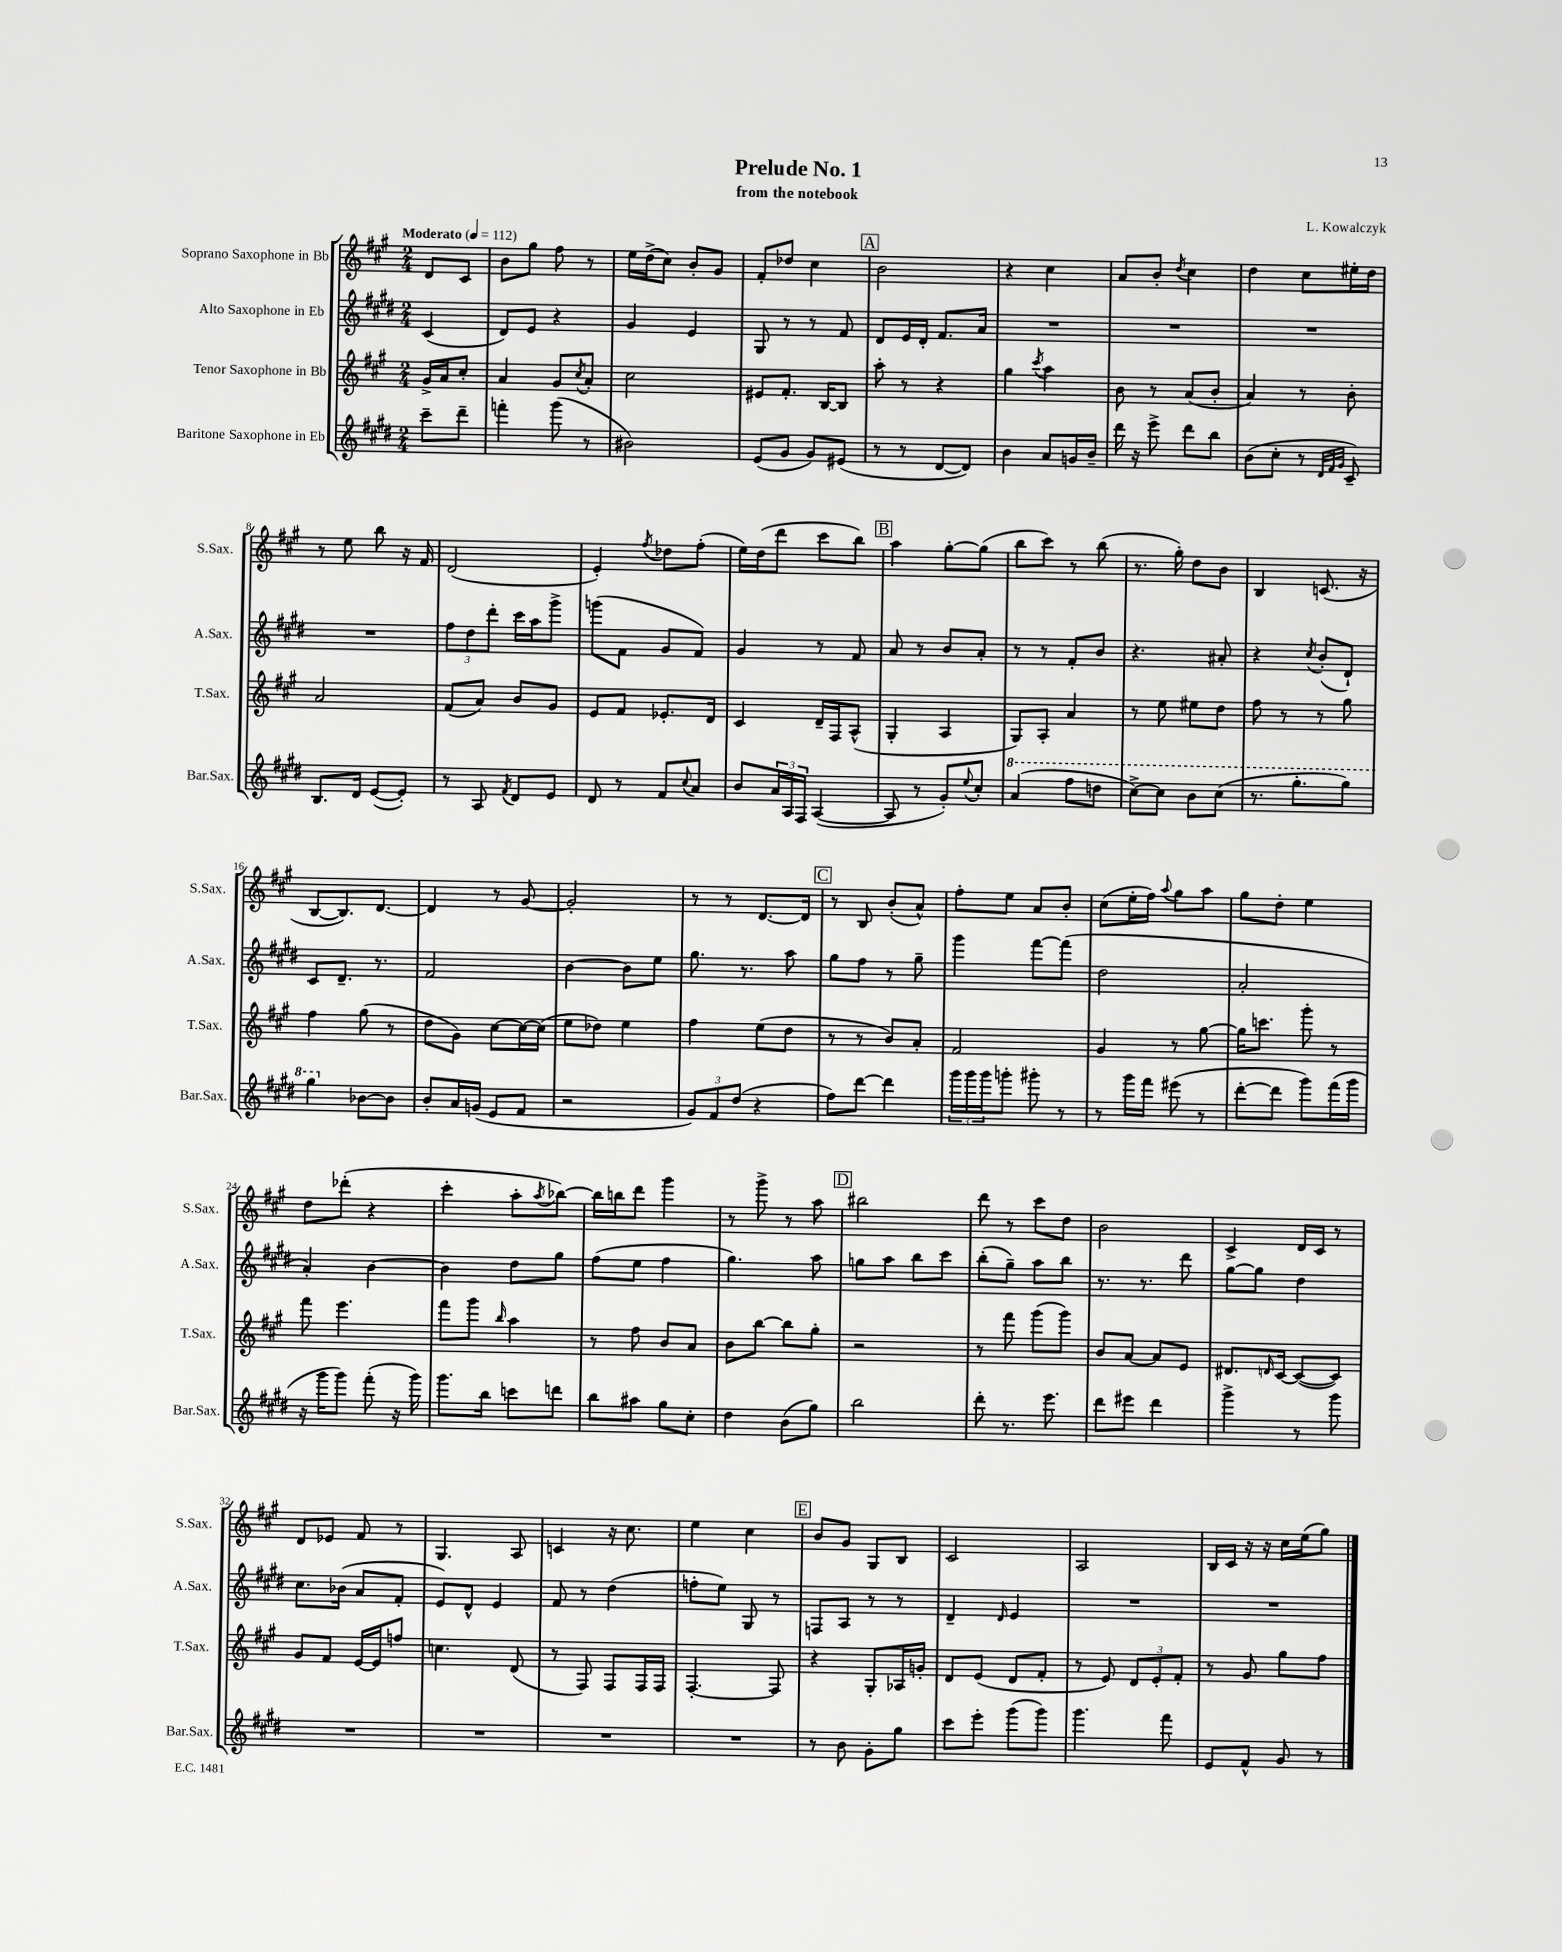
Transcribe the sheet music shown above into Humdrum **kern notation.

**kern	**kern	**kern	**kern
*staff4	*staff3	*staff2	*staff1
*clefG2	*clefG2	*clefG2	*clefG2
*k[f#c#g#d#]	*k[f#c#g#]	*k[f#c#g#d#]	*k[f#c#g#]
*M2/4	*M2/4	*M2/4	*M2/4
*MM112	*MM112	*MM112	*MM112
8ccc#~	16g#^	(4c#	8d
.	16a	.	.
8ddd#~	8cc#'	.	8c#
=	=	=	=
4fff'	4a	8d#)	8b
.	.	8e	8gg#
(8ggg#	8g#	4r	8ff#
.	8qcc#	.	.
8r	8a'	.	8r
=	=	=	=
2b#)	2cc#	4g#	16ee
.	.	.	(16dd^
.	.	.	8cc#)
.	.	4e	8b'
.	.	.	8g#
=	=	=	=
(8e	8e#	8G#	8f#'
8g#	8.f#'	8r	8dd-
8g#)	.	8r	4cc#
.	[16B	.	.
(8e#	8B]	8f#	.
=	=	=	=
8r	8aa'	8d#	2b
8r	8r	16e	.
.	.	16d#'	.
[8d#	4r	8.f#	.
8d#])	.	.	.
.	.	16a	.
=	=	=	=
4b	4gg#	2r	4r
.	8qccc#	.	.
8a	4aa	.	4cc#
16g	.	.	.
16b~	.	.	.
=	=	=	=
16ddd#	8b	2r	8a
16r	.	.	.
8eee^	8r	.	8b'
.	.	.	8qdd
8ddd#	(8a	.	4cc#
8bb	8b'	.	.
=	=	=	=
(8b	4a)	2r	4dd
8cc#'	.	.	.
8r	8r	.	8cc#
32qqd#	.	.	.
32qqf#	.	.	.
32qqg#	.	.	.
8c#~)	8b'	.	16ee#'
.	.	.	16dd
=	=	=	=
8.B	2a	2r	8r
.	.	.	8ee
16d#	.	.	.
([8e	.	.	8bb
8e'])	.	.	16r
.	.	.	16f#
=	=	=	=
8r	(8f#	12ff#	(2d
.	.	12dd#	.
8A	8a)	.	.
.	.	12ddd#'	.
8qf#	.	.	.
8d#	8b	16ccc#	.
.	.	16aa	.
8e	8g#	8ggg#^	.
=	=	=	=
8d#	8e	(8ggg	4e')
8r	8f#	8f#	.
.	.	.	8qff#
8f#	8.e-'	8g#	8dd-
8qqcc#	.	.	.
8a	.	8f#)	(8ff#'
.	16d	.	.
=	=	=	=
8b	4c#	4g#	16ee)
.	.	.	(16dd
24a	.	.	8ddd
24A	.	.	.
24F#	.	.	.
([4A	16d~	8r	8ccc#
.	16F#	.	.
.	(8A^^	8f#	8bb)
=	=	=	=
8A]	4G#'	8a	4aa
8r	.	8r	.
8g#')	4A	8b	[8gg#'
8qqee	.	.	.
8cc#'	.	8a'	(8gg#]
=	=	=	=
(4aa	8G#)	8r	8bb
.	8A'	8r	8ccc#)
8fff#	4a	8f#'	8r
8ddd	.	8b	(8bb
=	=	=	=
[8ccc#^)	8r	4.r	8.r
8ccc#]	8ee	.	.
.	.	.	16gg#')
8bb	8ee#	.	8dd
(8ccc#	8dd	8a#'	8b
=	=	=	=
8.r	8ff#	4r	4B
.	8r	.	.
8.ggg#'	.	.	.
.	.	8qcc#	.
.	8r	(8b'	(8.c
8ggg#)	8gg#	8d#`)	.
.	.	.	16r
=	=	=	=
4ggg#	4ff#	8c#	[8B
.	.	8.d#~	8.B])
[8b-	(8gg#	.	.
.	.	8.r	[8.d
8b-]	8r	.	.
=	=	=	=
8b'	8dd	2f#	4d]
16a	8g#)	.	.
(16g	.	.	.
8e	[8cc#	.	8r
8f#	16cc#_	.	[8g#
.	(16cc#]	.	.
=	=	=	=
2r	8ee	[4b	2g#']
.	8dd-)	.	.
.	4ee	8b]	.
.	.	8ee	.
=	=	=	=
12g#)	4ff#	8.gg#	8r
12f#	.	.	.
.	.	.	8r
(12dd#	.	.	.
.	.	8.r	.
4r	(8ee	.	[8.d
.	8dd	8aa	.
.	.	.	16d]
=	=	=	=
8ff#)	8r	8gg#	8r
[8ddd#	8r	8ff#	8B
4ddd#]	8b)	8r	(8b'
.	8a'	8gg#~	8a^^)
=	=	=	=
24ggg#	2f#	4ggg#	8ff#'
24ggg#	.	.	.
24ggg#	.	.	.
8ggg'	.	.	8ee
8ggg#'	.	[8fff#	8a
8r	.	(8fff#]	8b'
=	=	=	=
8r	4g#	2dd#	(8cc#
16ggg#	.	.	16ee'
16fff#	.	.	16ff#)
.	.	.	8qqaa
(8eee#	8r	.	8gg#
8r	[8gg#	.	8aa
=	=	=	=
[8ddd#'	16gg#]	2a'	8gg#
.	8.ccc	.	.
8ddd#]	.	.	8dd'
8ggg#)	8ggg#'	.	4ee
(16fff#	8r	.	.
16ggg#	.	.	.
=	=	=	=
16r	8fff#	4a')	8dd
16ggg#	.	.	.
8ggg#)	4.eee	.	(8ddd-'
(8fff#'	.	[4b	4r
16r	.	.	.
16ggg#)	.	.	.
=	=	=	=
8.ggg#	8fff#	4b]	4ccc#'
.	8ggg#	.	.
16bb	.	.	.
.	16qqbb	.	.
8ccc	4aa	8dd#	8aa'
.	.	.	8qaa
8ddd	.	8gg#	[8bb-)
=	=	=	=
8bb	8r	(8ff#	16bb-]
.	.	.	16bb
8aa#	8ff#	8ee	8ddd
8gg#	8b	4ff#	4ggg#
8cc#'	8a	.	.
=	=	=	=
4dd#	8b	4.gg#)	8r
.	[8bb	.	8ggg#^
(8b	8bb]	.	8r
8gg#)	8gg#'	8aa	8aa
=	=	=	=
2bb	2r	8gg	2bb#
.	.	8aa	.
.	.	8bb	.
.	.	8ccc#	.
=	=	=	=
8ddd#'	8r	(8bb'	8ddd
8.r	8fff#	8gg#~)	8r
.	(8ggg#	8aa	8ccc#
8.eee	.	.	.
.	8ggg#)	8bb	8dd
=	=	=	=
8ddd#	8b	8.r	2b
8eee#	[8a	.	.
.	.	8.r	.
4ddd#	8a]	.	.
.	8e	8ddd#	.
=	=	=	=
4ggg#^	8.d#	[8gg#	4c#^
.	.	8gg#]	.
.	16qqd	.	.
.	[16c#	.	.
8r	(8c#_	4dd#	16d
.	.	.	16c#
8ggg#	8c#])	.	8r
=	=	=	=
2r	8g#	8.cc#	8d
.	8f#	.	8e-
.	.	(16b-	.
.	[16e	8a	8f#
.	16e]	.	.
.	8ff	8f#'	8r
=	=	=	=
2r	4.cc	8e)	4.G#
.	.	8d#^^	.
.	.	4e	.
.	(8d	.	8A
=	=	=	=
2r	8r	8f#	4c
.	8F#)	8r	.
.	8F#	(4dd#	16r
.	.	.	8.cc#
.	16F#	.	.
.	16F#	.	.
=	=	=	=
2r	[4.F#'	8ff'	4ee
.	.	8ee)	.
.	.	8G#	4cc#
.	8F#]	8r	.
=	=	=	=
8r	4r	8F	8b
8b	.	8A	8g#
8g#'	8G#'	8r	8G#
8gg#	16A-	8r	8B
.	16g'	.	.
=	=	=	=
8ccc#	8d	4d#~	2c#
8eee'	(8e	.	.
.	.	16qqd#	.
(8ggg#	8d	4e	.
8ggg#)	8f#'	.	.
=	=	=	=
4.ggg#	8r	2r	2A
.	8e)	.	.
.	12d	.	.
.	12e'	.	.
8fff#	.	.	.
.	12f#'	.	.
=	=	=	=
8e	8r	2r	16B
.	.	.	16c#
8f#^^	8g#	.	16r
.	.	.	16r
8g#	8gg#	.	16cc#
.	.	.	(16ee
8r	8ff#	.	8gg#)
==	==	==	==
*-	*-	*-	*-
